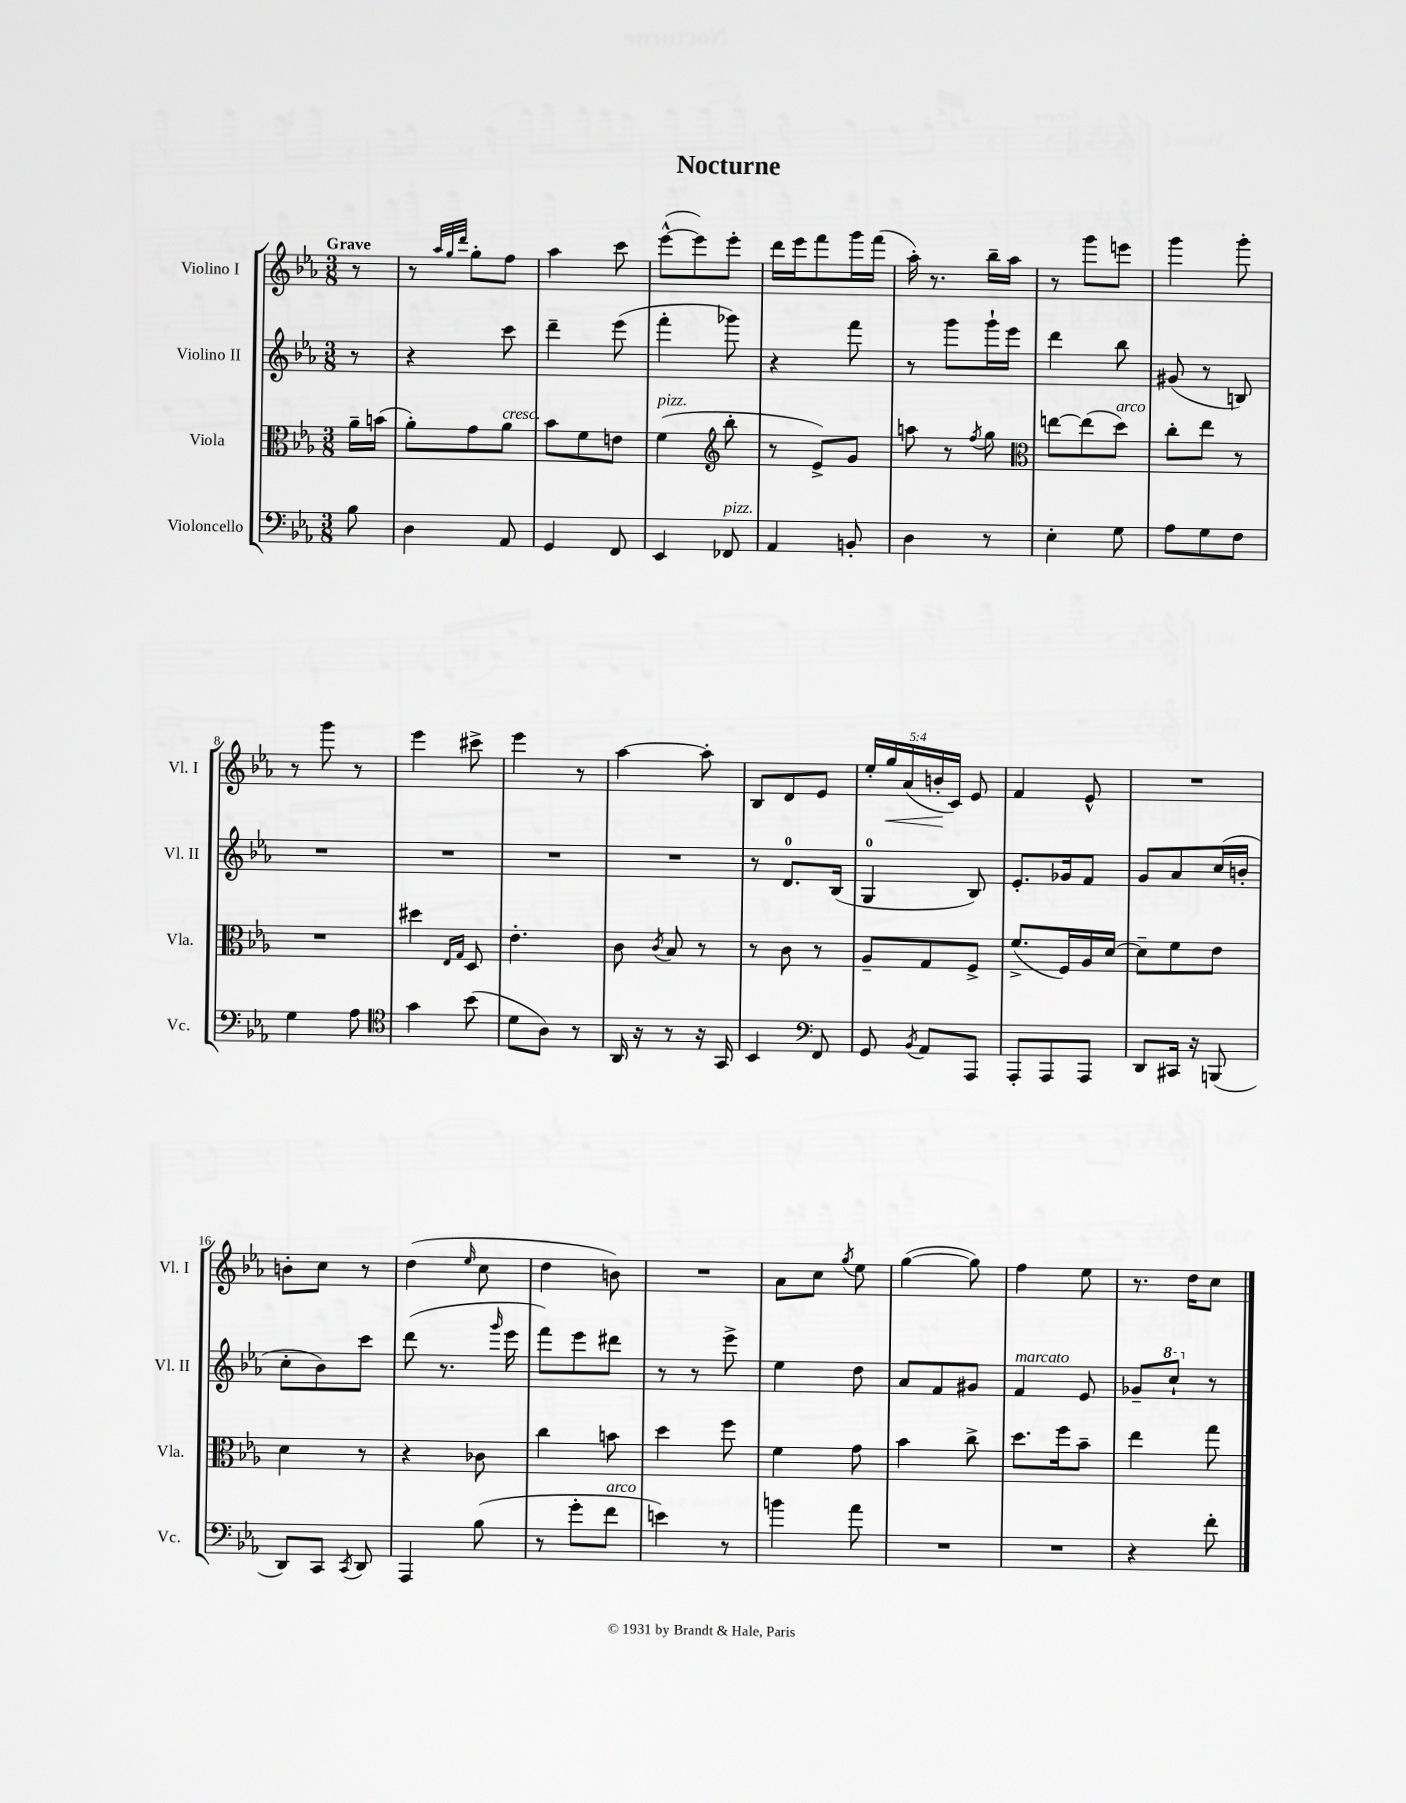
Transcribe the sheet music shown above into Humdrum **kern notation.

**kern	**kern	**kern	**kern
*staff4	*staff3	*staff2	*staff1
*clefF4	*clefC3	*clefG2	*clefG2
*k[b-e-a-]	*k[b-e-a-]	*k[b-e-a-]	*k[b-e-a-]
*M3/8	*M3/8	*M3/8	*M3/8
8B-	16a-~	8r	8r
.	(16b	.	.
=	=	=	=
4D	8a-')	4r	8r
.	.	.	32qqaa-
.	.	.	32qqgg
.	.	.	32qqddd
.	8g	.	8gg'
8AA-	8a-	8ccc	8ff
=	=	=	=
4GG	8b-	4ddd~	4aa-
.	8f	.	.
8FF	8e	(8eee-	8ccc
=	=	=	=
4EE-	(4f	4fff'	([8eee-^^
.	.	.	8eee-])
*	*clefG2	*	*
8FF-	8bb-'	8ggg-)	8eee-'
=	=	=	=
4AA-	8r	4r	16ddd
.	.	.	16eee-
.	8e-^)	.	8fff
8BB'	8g	8fff	16ggg
.	.	.	(16fff
=	=	=	=
4D	8aa	8r	16aa-')
.	.	.	8.r
.	8r	8ggg	.
.	8qff	.	.
8r	8gg	16ggg`	16bb-~
.	.	16eee-	16aa-
=	=	=	=
*	*clefC3	*	*
4E-'	[8ee	4ddd	8r
.	(8ee]	.	8ggg
8G	8dd)	8bb-	8eee
=	=	=	=
8A-	8cc'	(8g#	4ggg
8G	8ee-	8r	.
8F	8r	8B)	8ggg'
=	=	=	=
4G	4.r	4.r	8r
.	.	.	8ggg
8A-	.	.	8r
=	=	=	=
*clefC4	*	*	*
4g	4dd#	4.r	4eee-
.	16qqE-	.	.
.	16qqG	.	.
(8b-	8D	.	8ccc#^
=	=	=	=
8d	4.e-'	4.r	4eee-
8A-)	.	.	.
8r	.	.	8r
=	=	=	=
16AA-	8c	4.r	[4aa-
16r	.	.	.
.	8qc	.	.
8r	8B-	.	.
16r	8r	.	8aa-']
16GG	.	.	.
=	=	=	=
4BB-	8r	8r	8B-
.	8c	8.d	8d
*clefF4	*	*	*
8FF	8r	.	8e-
.	.	(16B-	.
=	=	=	=
8GG	8A-~	4G	20ee-'
.	.	.	20gg
.	.	.	(20a-
8qBB-	.	.	.
8AA-	8G	.	.
.	.	.	20b'
.	.	.	20c)
8AAA-	8F^	8B-)	8e-
=	=	=	=
8AAA-'	(8.f^	8.e-'	4f
8AAA-	.	.	.
.	16F)	16g-	.
8AAA-	16A-	8f	8e-^^
.	[16d	.	.
=	=	=	=
8DD	8d~]	8g	4.r
16CC#	8f	8a-	.
16r	.	.	.
(8BBB	8e-	(16cc	.
.	.	16b'	.
=	=	=	=
8DD)	4d	8cc'	8b'
8CC	.	8b-)	8cc
8qCC	.	.	.
8DD	8r	8ccc	8r
=	=	=	=
4AAA-	4r	(8ddd	(4dd
.	.	8.r	.
.	.	.	16qqee-
(8B-	8c-	.	8cc
.	.	16qqggg	.
.	.	16eee-	.
=	=	=	=
8r	4cc	8fff)	4dd
8g'	.	8eee-	.
8f	8b	8ddd#	8b)
=	=	=	=
4e)	4dd	8r	4.r
.	.	8r	.
8r	8ff	8eee-^	.
=	=	=	=
4b	4f	4ee-	8a-
.	.	.	8cc
.	.	.	8qgg
8a-	8g	8dd	8ee-
=	=	=	=
4.r	4b-	8a-	([4gg
.	.	8f	.
.	8cc^	8g#	8gg])
=	=	=	=
4.r	8.dd	4f	4ff
.	16ff	.	.
.	8b-~	8e-	8ee-
=	=	=	=
4r	4ee-	8g-~	8.r
.	.	8ccc`	.
.	.	.	16dd
8f'	8gg	8r	8cc
==	==	==	==
*-	*-	*-	*-
